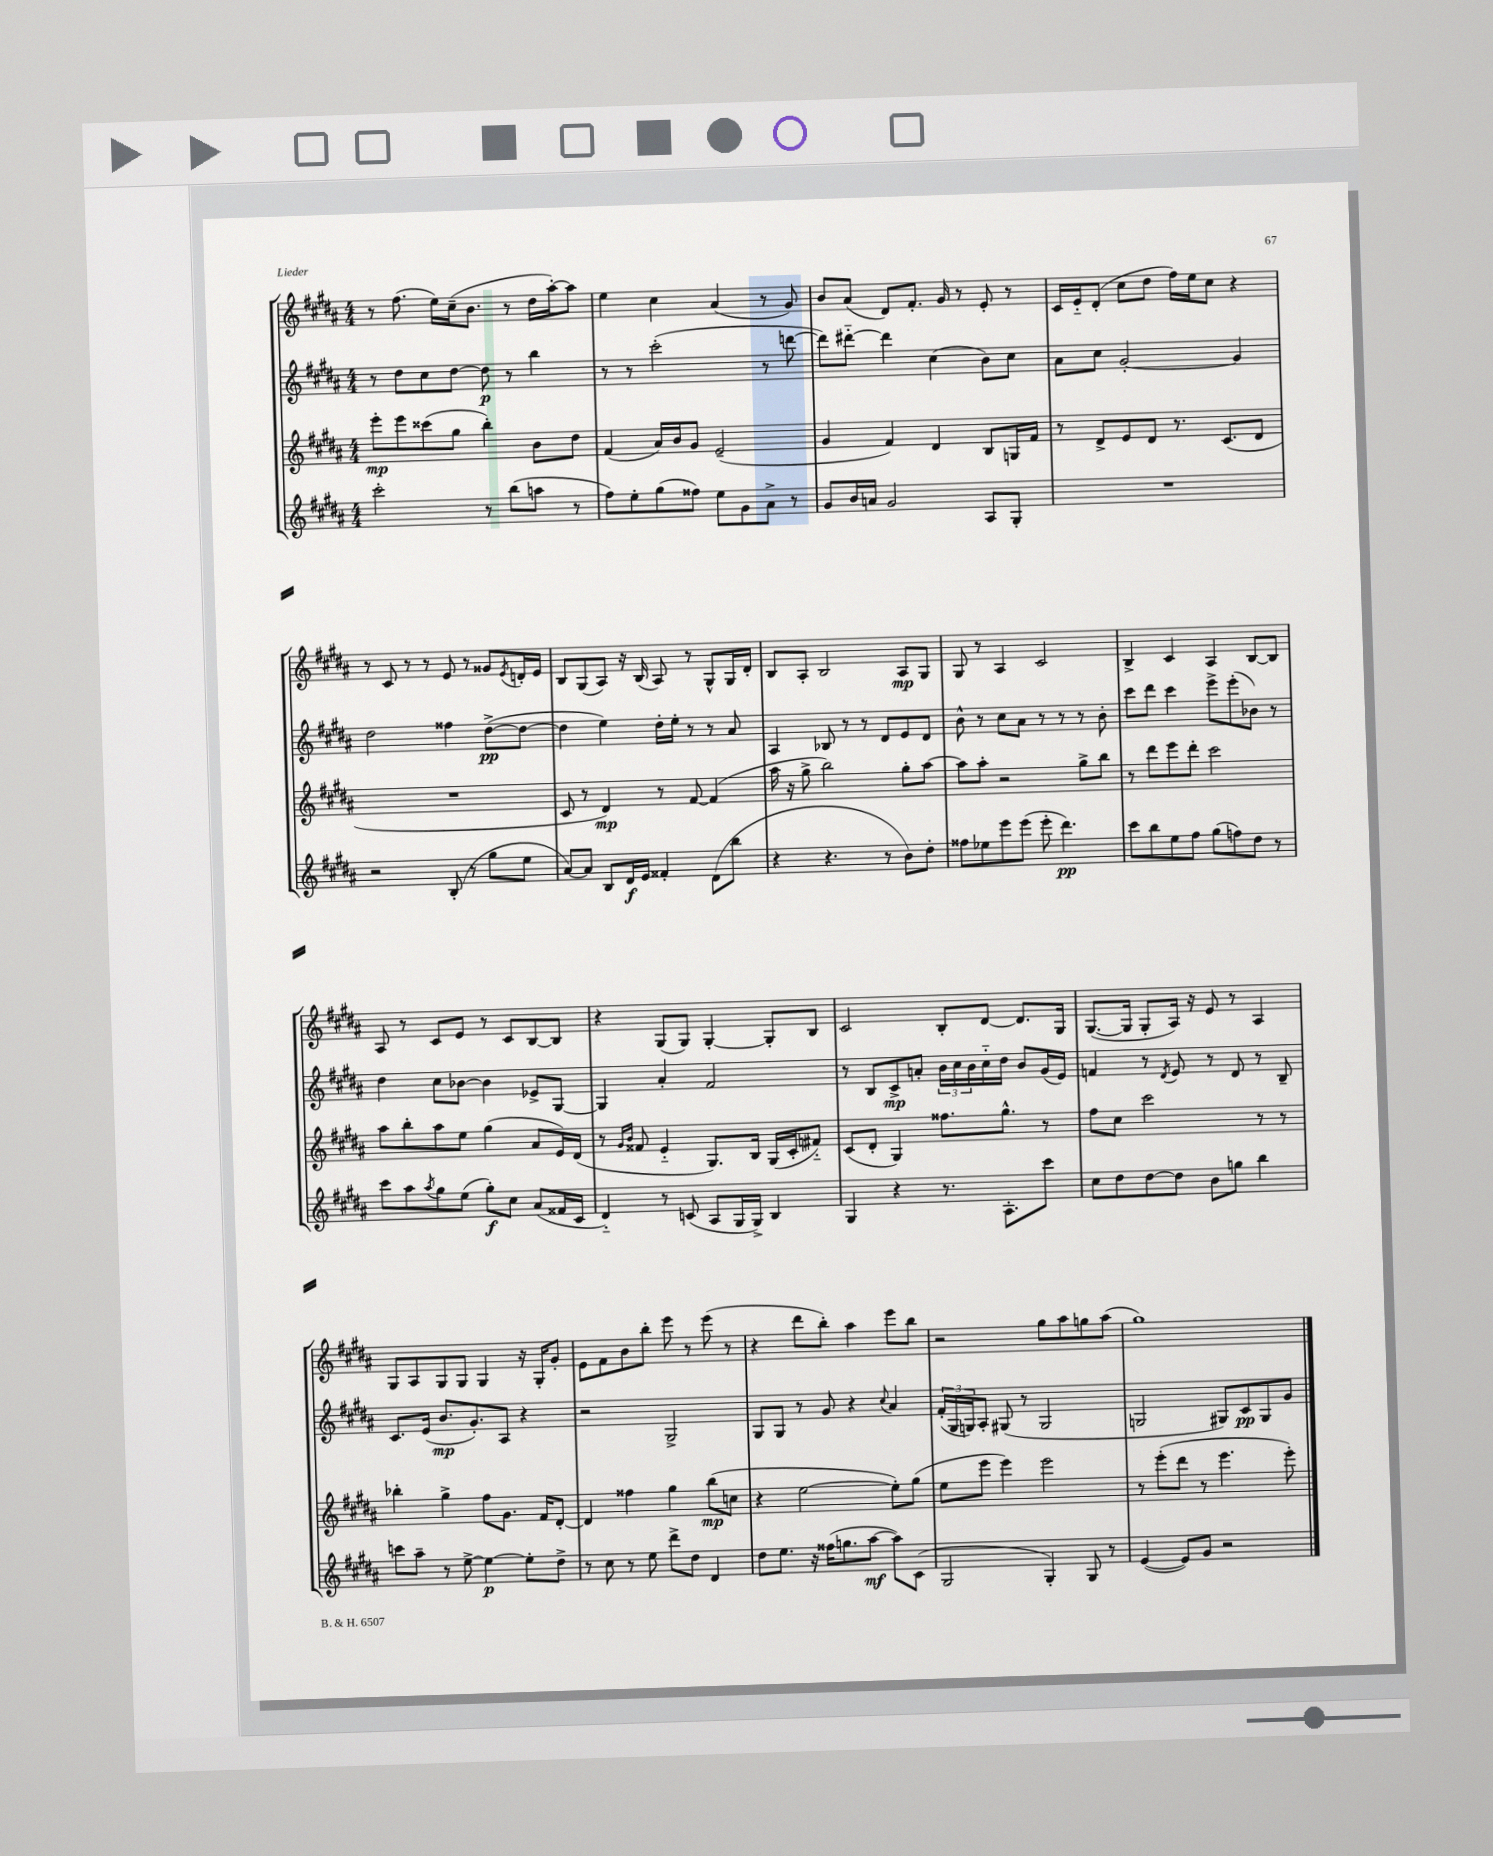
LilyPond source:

<<
\new StaffGroup <<
\new Staff = "s0" {
    \clef treble \key b \major \numericTimeSignature \time 4/4
    r8 fis''8.( e''16) cis''16--( b'8. r8 dis''16 ais''16~-.) ais''8 |
    e''4 cis''4 ais'4( r8 gis'8) |
    b'8 ais'8( dis'8) fis'8.-. gis'16 r8 e'8-. r8 |
    cis'16 e'16-_ dis'8-.( cis''8 dis''8 fis''16) e''16 cis''8 r4 |
    r8 cis'8 r8 r8 e'8 r8 gisis'8 \acciaccatura { e'8 } d'16-. e'16 |
    b8 gis8( ais8) r16 b16( ais8) r8 gis8-^ gis16 dis'16-. |
    b8 ais8-. b2 ais8\mp gis8 |
    gis8 r8 ais4 cis'2 |
    b4-> cis'4 ais4 b8~ b8 |
    ais8 r8 cis'8 e'8 r8 cis'8 b8~ b8 |
    r4 gis8( gis8) gis4~-. gis8-. b8 |
    cis'2 b8-. dis'8~ dis'8. gis16 |
    gis8.~( gis16 gis8-. ais16) r16 e'8 r8 ais4 |
    gis8 ais8 gis8 gis8 gis4 r16 gis16-. gis'8-. |
    e'8 fis'8 b'8 b''8-. e'''8 r8 e'''8( r8 |
    r4 dis'''8 b''8-.) ais''4 e'''8 b''8 |
    r2 gis''8 ais''8 g''8 ais''8( |
    gis''1) \bar "|." |
}
\new Staff = "s1" {
    \clef treble \key b \major \numericTimeSignature \time 4/4
    r8 dis''8 cis''8 dis''8~ dis''8\p r8 b''4 |
    r8 r8 cis'''2-.( r8 d'''8~ |
    d'''8) dis'''8~-_ dis'''4 cis''4( b'8) cis''8 |
    ais'8 cis''8 gis'2~-. gis'4 |
    dis''2 fisis''4 dis''8~->\pp( dis''8~ |
    dis''4 e''4) dis''16-. e''16-. r8 r8 ais'8 |
    ais4 bes8 r8 r8 dis'8 e'8 dis'8 |
    b'8-^ r8 cis''8 ais'8 r8 r8 r8 b'8-. |
    cis'''8 dis'''8 cis'''4 e'''8-> e'''8-.( bes'8) r8 |
    dis''4 cis''8 bes'8~ bes'4 ees'8-> gis8~ |
    gis4 ais'4-. fis'2 |
    r8 b8 cis'8->\mp a'8-. \tuplet 3/2 { b'16 cis''16 b'16 } cis''16-_ dis''16 b'8 gis'16( e'16) |
    f'4 r8 \acciaccatura { dis'8 } e'8 r8 dis'8 r8 b8-- |
    cis'8. e'16( b'8.\mp gis'8.-.) ais8 r4 |
    r2 gis2-> |
    gis8 gis8 r8 gis'8 r4 \appoggiatura { cis''8 } ais'4 |
    \tuplet 3/2 { fis'16-.( gis16 g16) } ais8-. gis8( r8 gis2 |
    g2 gis8) cis'8\pp gis8 gis'8 \bar "|." |
}
\new Staff = "s2" {
    \clef treble \key b \major \numericTimeSignature \time 4/4
    e'''8-.\mp e'''8 cisis'''8( gis''8 b''4-.) b'8 dis''8 |
    fis'4( ais'16) b'16 gis'8 e'2--( |
    gis'4 fis'4) dis'4 b8 g16 fis'16 |
    r8 dis'8-> e'8 dis'8 r8. cis'8.( dis'8 |
    R1 |
    cis'8 r8 dis'4\mp) r8 fis'8~ fis'4( |
    ais''16 r16 gis''8-> b''2) gis''8-. ais''8~ |
    ais''8 ais''8-. r2 gis''8-> b''8 |
    r8 dis'''8 e'''8 dis'''8-. cis'''2 |
    ais''8 b''8-. ais''8 e''8 gis''4( ais'8 e'16) dis'16( |
    r8 \grace { gis'16 b'16 } fisis'8 e'4-_ gis8.) b16 gis16( cis'16-. fis'8-_) |
    cis'8( dis'8-. gis4) fisis''8. gis''8.-^ r8 |
    fis''8 cis''8 cis'''2 r8 r8 |
    bes''4-. gis''4-> fis''8 gis'8. fis'16 dis'8~-. |
    dis'4 fisis''4 gis''4 b''8\mp( c''8 |
    r4 e''2~ e''8-.) gis''8( |
    e''8 e'''8 e'''4) e'''2 |
    r8 e'''8-.( dis'''8 r8 e'''4. e'''8-.) \bar "|." |
}
\new Staff = "s3" {
    \clef treble \key b \major \numericTimeSignature \time 4/4
    cis'''2-. r8 b''8( a''8 r8 |
    fis''8) e''8-. gis''8( fisis''8) e''8 gis'8 ais'8-> r8 |
    gis'8 b'16 a'16 gis'2 ais8 gis8-. |
    R1 |
    r2 b8-.( r8 gis''8 e''8 |
    ais'8~) ais'8 b8 dis'16\f e'16 fisis'4-. dis'8( b''8 |
    r4 r4. r8 b'8) dis''8-. |
    fisis''8 ees''8 e'''8 e'''8( e'''8-. dis'''4.\pp) |
    cis'''8 b''8 e''8 fis''8 gis''8( f''8) dis''8 r8 |
    cis'''8 ais''8 \acciaccatura { ais''8 } gis''8 e''8( gis''8-.\f) cis''8 ais'8( fisis'16 cis'16 |
    dis'4-_) r8 c'8( ais8 gis16 gis16->) b4 |
    gis4 r4 r8. ais8.-. cis'''8 |
    cis''8 dis''8 dis''8~ dis''8 b'8 g''8 b''4 |
    c'''8 ais''8-- r8 e''8~-> e''4~\p e''8-. dis''8-> |
    r8 cis''8 r8 e''8 dis'''8-> dis''8 dis'4 |
    dis''8 e''8. r16 fisis''16( g''8. ais''8~\mf ais''8) cis'8( |
    gis2 gis4-.) gis8 r8 |
    e'4~( e'8) gis'8 r2 \bar "|." |
}
>>
>>
\layout { \context { \Score \remove "Bar_number_engraver" } }
